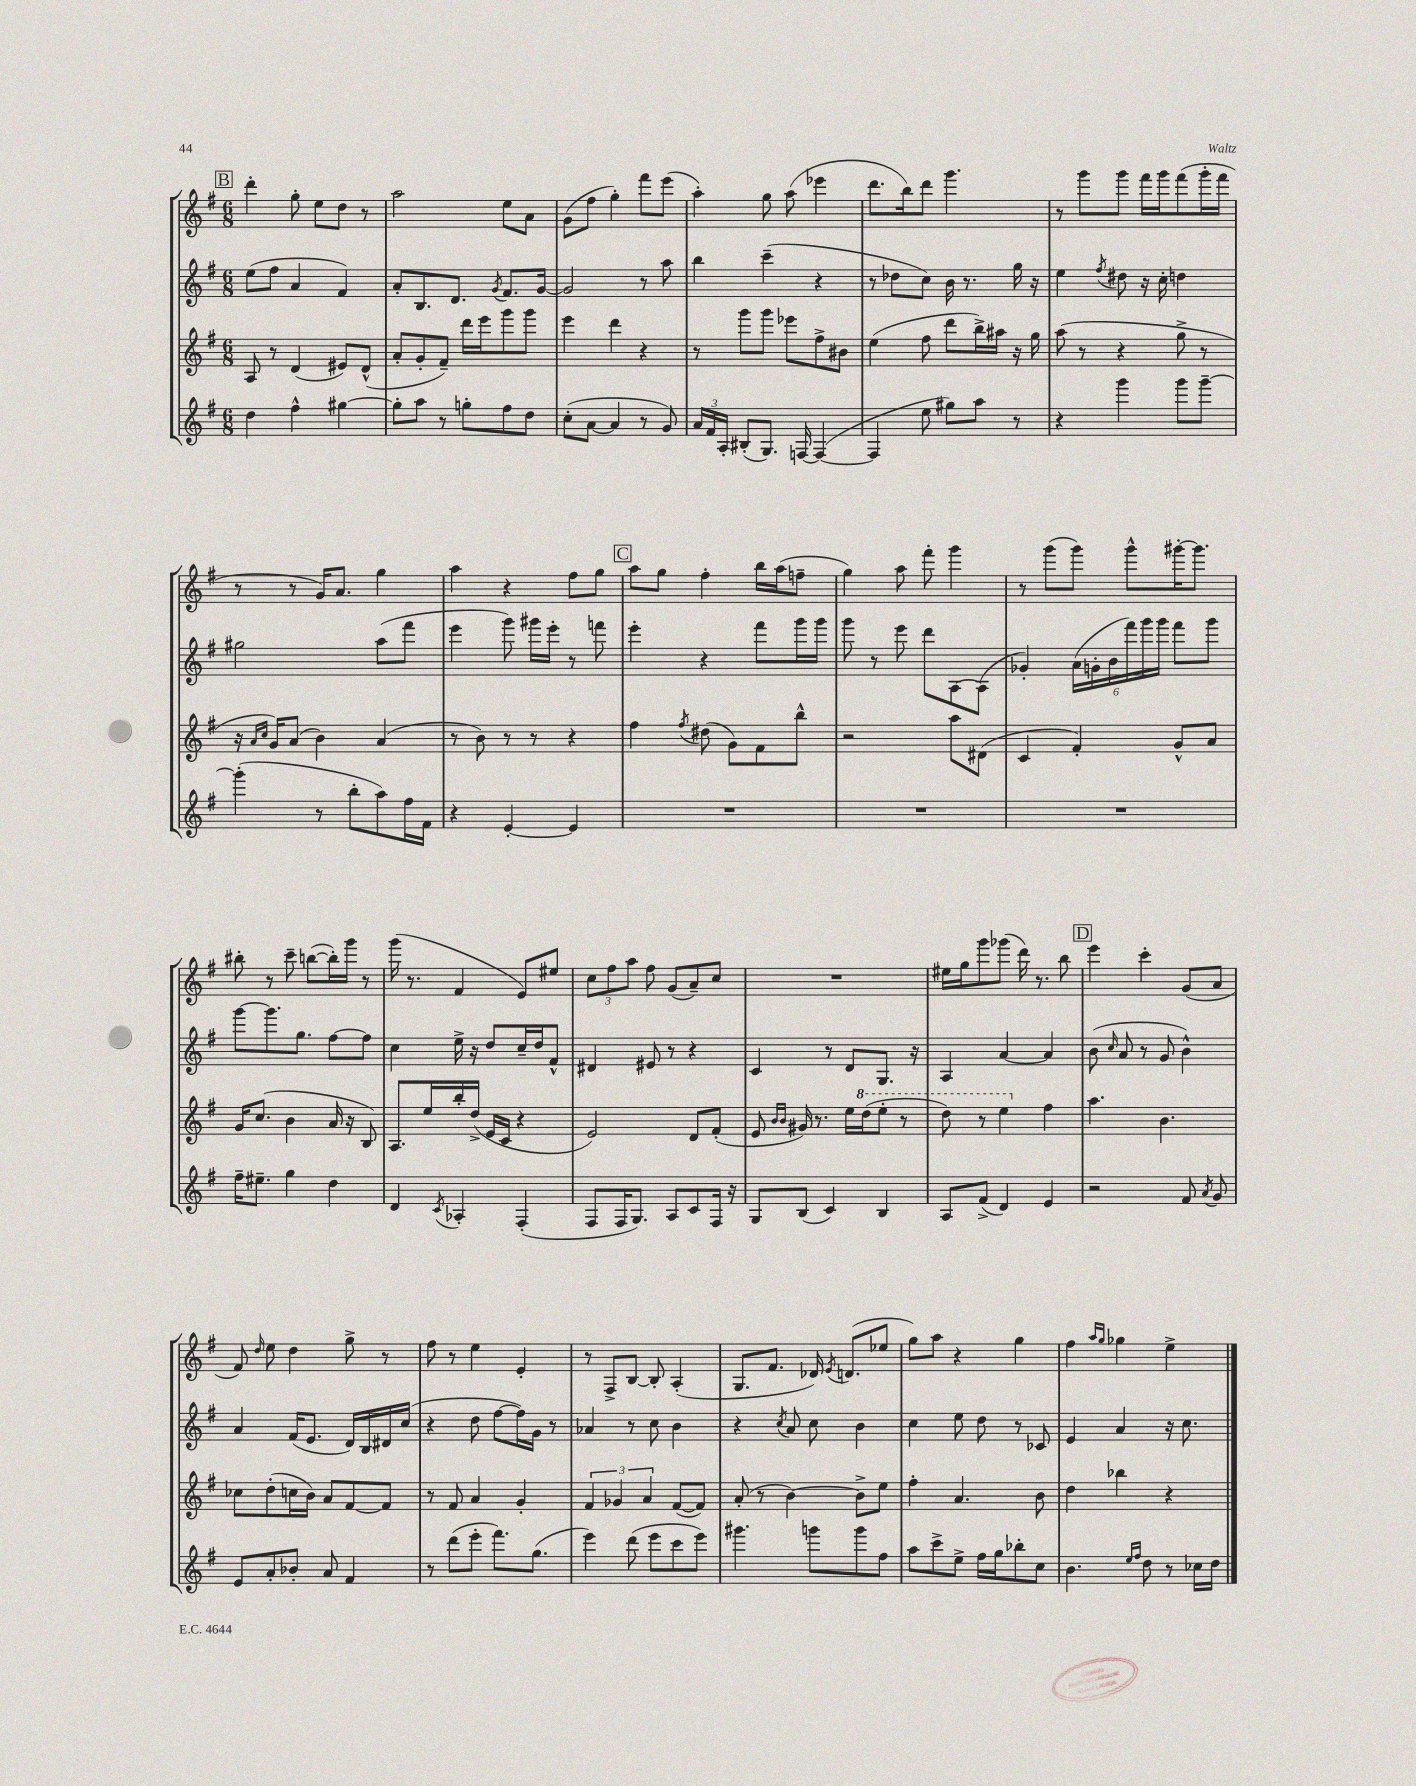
<<
\new StaffGroup <<
\new Staff = "s0" {
    \clef treble \key g \major \numericTimeSignature \time 6/8
    \autoBeamOff \mark \markup { \box "B" } d'''4-. g''8-. e''8[ d''8] r8 |
    a''2 e''8[ a'8] |
    g'8[( fis''8] g''4-.) fis'''8[ e'''8]( |
    a''4-.) g''8 a''8( ees'''4 |
    d'''8.[ b''16) d'''8] g'''4. |
    r8 g'''8[ g'''8] fis'''16[ g'''16 fis'''8( g'''16-. fis'''16] |
    r8 r8 g'16[) a'8.] g''4 |
    a''4 r4 fis''8[ g''8] |
    \mark \markup { \box "C" } a''8[ g''8] fis''4-. b''16[ a''16( f''8]-- |
    g''4) a''8 fis'''8-. g'''4 |
    r8 g'''8[( g'''8]) g'''8[-^ gis'''16~-. gis'''8.] |
    bis''8-. r8 c'''8-- b''8[~( b''16-.) g'''16] r8 |
    g'''16( r8. fis'4 e'8[) eis''8] |
    \tuplet 3/2 { c''8[ fis''8 a''8] } fis''8 g'8[( a'8--) c''8] |
    R2. |
    eis''16[ g''16 g'''8 ges'''8]( d'''16) r8. b''8 |
    \mark \markup { \box "D" } e'''4 c'''4-. g'8[( a'8] |
    fis'8) \grace { d''16 } e''8 d''4 g''8-> r8 |
    fis''8 r8 e''4 e'4-. |
    r8 fis8[-> b8]~ b8-. a4-.( |
    g8.[ fis'8.] des'16) \acciaccatura { e'8 } d'8.[( ees''8] |
    g''8[) a''8] r4 g''4 |
    fis''4 \grace { a''16[ g''16] } ges''4 e''4-> \bar "|." |
}
\new Staff = "s1" {
    \clef treble \key g \major \numericTimeSignature \time 6/8
    \autoBeamOff \mark \markup { \box "B" } e''8[( fis''8] a'4 fis'4) |
    a'8[-. b8. d'8.] \acciaccatura { g'8 } fis'8.[ g'16]~ |
    g'2 r8 a''8 |
    b''4 c'''4--( r4 |
    r8 des''8[ c''8]) b'16 r8. g''16 r16 |
    e''4 \acciaccatura { fis''8 } dis''8 r16 c''16-. d''4 |
    gis''2 a''8[( fis'''8] |
    e'''4 g'''8) gis'''16[ e'''16]-. r8 f'''8 |
    \mark \markup { \box "C" } e'''4-. r4 fis'''8[ g'''16 g'''16] |
    g'''8 r8 e'''8 d'''8[ a8~ a8]( |
    ges'4-.) \tuplet 6/4 { a'16[( g'16-. b'16 fis'''16) g'''16 g'''16] } fis'''8[ g'''8] |
    g'''8[~ g'''8. g''8.] fis''8[~ fis''8] |
    c''4 e''16-> r16 d''8[ c''16-- d''16 fis'8]-^ |
    dis'4 eis'8 r8 r4 |
    c'4 r8 d'8[ g8.] r16 |
    a4 a'4~ a'4 |
    \mark \markup { \box "D" } b'8( \grace { c''16 } a'8 r8 g'8 b'4-^) |
    a'4 fis'16[( e'8.] d'16[) b16 dis'16 c''16]( |
    r4 d''8 fis''8[~ fis''16) g'16] r8 |
    aes'4 r8 c''8 b'4 |
    r4 \acciaccatura { c''8 } a'8 c''8 b'4 |
    c''4 e''8 d''8 r8 ces'8 |
    e'4 a'4 r16 c''8. \bar "|." |
}
\new Staff = "s2" {
    \clef treble \key g \major \numericTimeSignature \time 6/8
    \autoBeamOff \mark \markup { \box "B" } a8 r8 d'4( eis'8[) d'8]-^( |
    a'8[-. g'8-. fis'8]--) d'''16[ e'''16 g'''8 g'''8] |
    e'''4 d'''4 r4 |
    r8 g'''8[ g'''8] ees'''8[ fis''8-> bis'8] |
    e''4( fis''8 d'''8[ b''16->) ais''16] r16 g''16 |
    a''8( r8 r4 g''8-> r8 |
    r16 \grace { a'16[ c''16] } g'16[) a'8]( b'4) a'4( |
    r8 b'8) r8 r8 r4 |
    \mark \markup { \box "C" } fis''4 \acciaccatura { fis''8 } dis''8( g'8[) fis'8 b''8]-^ |
    r2 a''8[ dis'8]( |
    c'4 fis'4-.) g'8[-^ a'8] |
    g'16[ c''8.]( b'4 a'16 r16 b8) |
    a8.[ e''16 b''16-. d''16]->( e'16[ c'16] r4 |
    e'2) d'8[ fis'8]-.( |
    e'8 \grace { b'16[ b'16] } gis'16) r8. e''16[ \ottava #1 d'''16( e'''8]-. r8 |
    d'''8) r8 e'''4 \ottava #0 fis''4 |
    \mark \markup { \box "D" } a''4. b'4. |
    ces''8[ d''8-.( c''16 b'16]) a'8[ fis'8~ fis'8] |
    r8 fis'8 a'4 g'4-. |
    \tuplet 3/2 { fis'4 ges'4 a'4 } fis'8[~( fis'8]) |
    a'8-.( r8 b'4~) b'8[-> e''8] |
    fis''4-. a'4. b'8 |
    d''4 bes''4 r4 \bar "|." |
}
\new Staff = "s3" {
    \clef treble \key g \major \numericTimeSignature \time 6/8
    \autoBeamOff \mark \markup { \box "B" } d''4 fis''4-^ gis''4~ |
    gis''8[-. a''8] r8 g''8[-. fis''8 d''8] |
    c''8[-.( a'8]~ a'4 r8 g'8) |
    \tuplet 3/2 { a'16[ fis'16 a16]-. } bis8[-.( g8.]) f16~ f4~( |
    f4 e''8 gis''8[) a''8] r8 |
    r4 g'''4 g'''8[ g'''8]~-- |
    g'''4-.( r8 b''8[-. a''8) fis''16 fis'16] |
    r4 e'4~-. e'4 |
    \mark \markup { \box "C" } R2. |
    R2. |
    R2. |
    fis''16[-- eis''8.]-- g''4 d''4 |
    d'4 \acciaccatura { c'8 } aes4-. fis4-.( |
    fis8[ fis16 g8.]) a8[ c'8 fis16] r16 |
    g8[ b8]( c'4) b4 |
    a8[ fis'8]->( d'4) e'4 |
    \mark \markup { \box "D" } r2 fis'8 \acciaccatura { a'8 } g'8 |
    e'8[ a'8-. bes'8]-. a'8 fis'4 |
    r8 d'''8[( e'''8]-. fis'''8.[) g''8.]( |
    e'''4) d'''8( e'''8[ c'''8 e'''8]) |
    gis'''4. g'''8[ g'''8 fis''8] |
    a''8[ c'''8-> e''8]-> fis''16[ g''16 bes''8-. c''8] |
    b'4. \grace { e''16[ fis''16] } d''8 r8 ces''16[ d''16] \bar "|." |
}
>>
>>
\layout { \context { \Score \remove "Bar_number_engraver" } }
